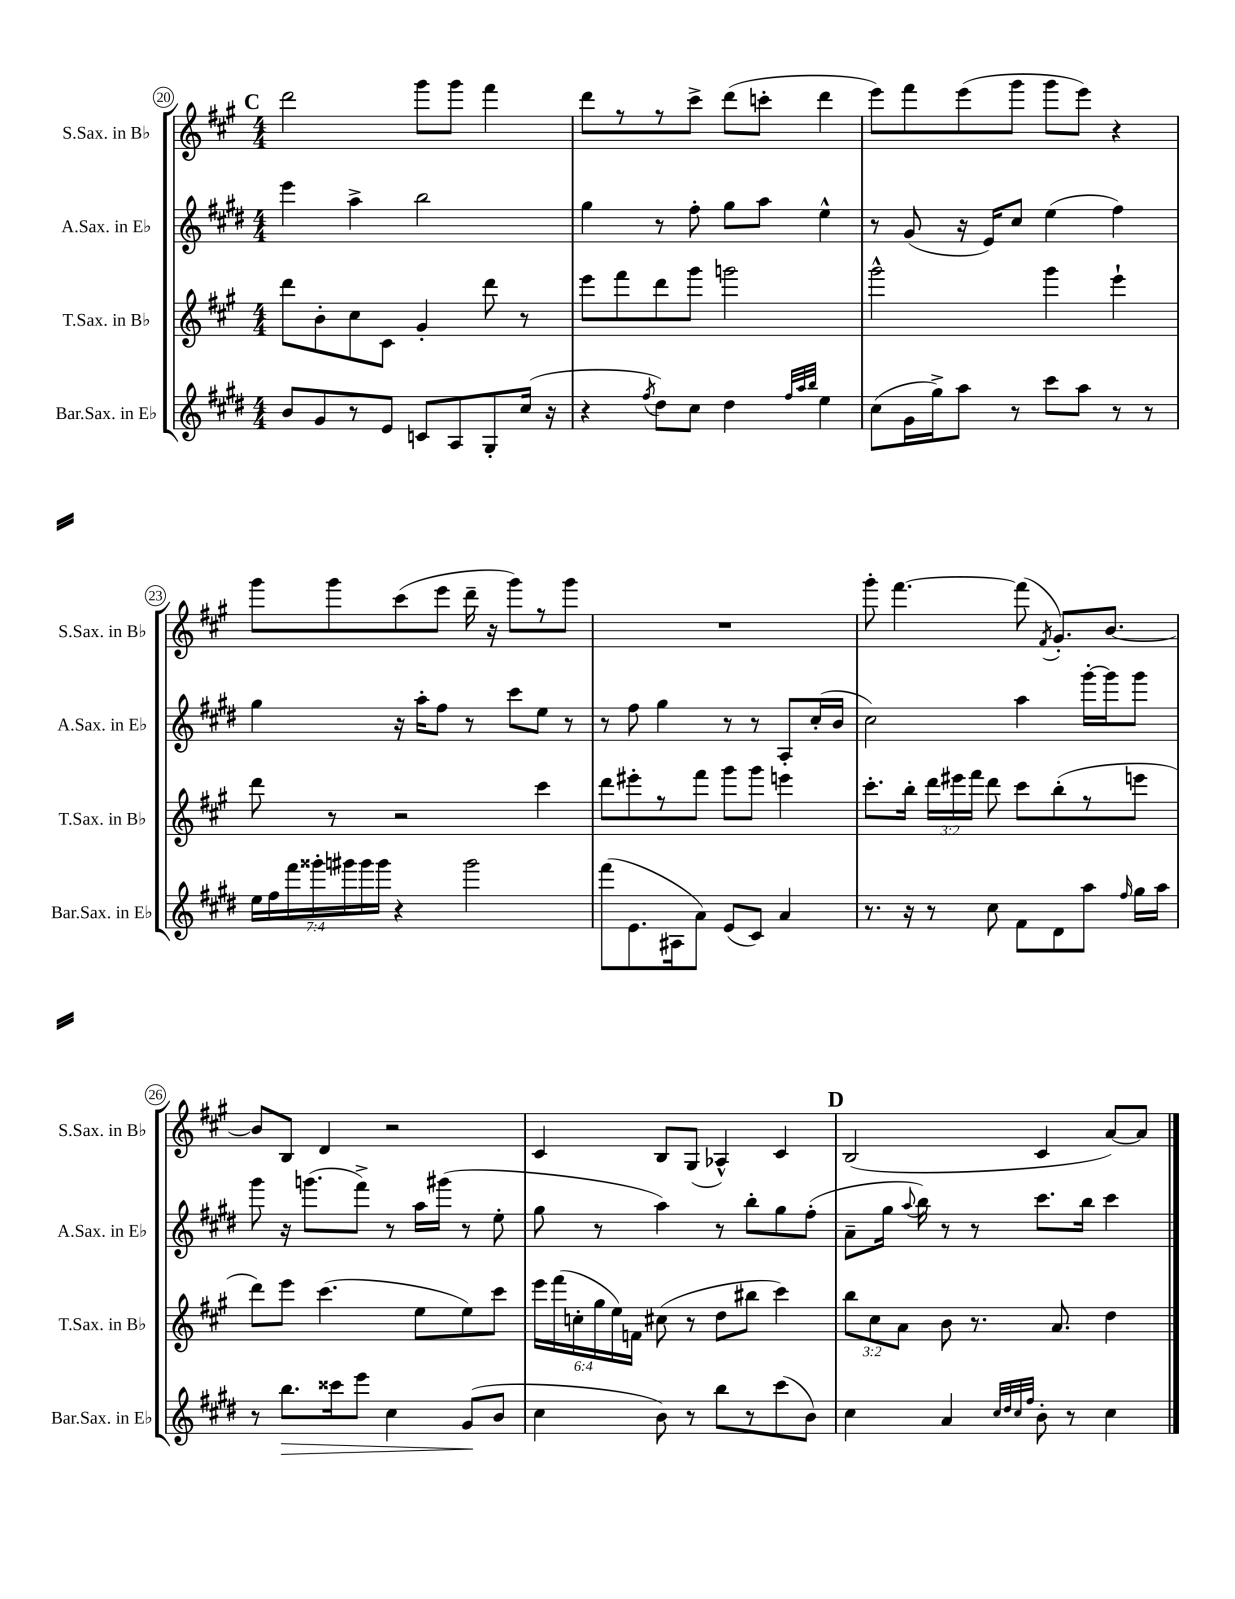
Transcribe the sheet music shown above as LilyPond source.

<<
\new StaffGroup <<
\new Staff = "s0" \with { instrumentName = "S.Sax. in Bb" shortInstrumentName = "S.Sax. in Bb" } {
    \clef treble \key a \major \numericTimeSignature \time 4/4
    \autoBeamOff \mark \markup { \bold "C" } d'''2 gis'''8[ gis'''8] fis'''4 |
    d'''8[ r8 r8 cis'''8]-> d'''8[( c'''8]-. d'''4 |
    e'''8[) fis'''8 e'''8( gis'''8] gis'''8[ e'''8]) r4 |
    gis'''8[ gis'''8 cis'''8( e'''8] d'''16-- r16 gis'''8[) r8 gis'''8] |
    R1 |
    gis'''8-. fis'''4.~ fis'''8( \acciaccatura { fis'8 } gis'8.[-.) b'8.]~ |
    b'8[ b8] d'4 r2 |
    cis'4 b8[ gis8]( aes4-^) cis'4 |
    \mark \markup { \bold "D" } b2( cis'4 a'8[~) a'8] \bar "|." |
}
\new Staff = "s1" \with { instrumentName = "A.Sax. in Eb" shortInstrumentName = "A.Sax. in Eb" } {
    \clef treble \key e \major \numericTimeSignature \time 4/4
    \autoBeamOff \mark \markup { \bold "C" } e'''4 a''4-> b''2 |
    gis''4 r8 fis''8-. gis''8[ a''8] e''4-^ |
    r8 gis'8( r16 e'16[) cis''8] e''4( fis''4) |
    gis''4 r16 a''16[-. fis''8] r8 cis'''8[ e''8] r8 |
    r8 fis''8 gis''4 r8 r8 a8[-. cis''16-.( b'16] |
    cis''2) a''4 gis'''16[~-. gis'''16 gis'''8] |
    gis'''8 r16 g'''8.[( fis'''8]->) r8 a''16[ gis'''16]( r8 e''8-. |
    gis''8 r8 a''4) r8 b''8[-. gis''8 fis''8]-.( |
    \mark \markup { \bold "D" } a'8[-- gis''16] \appoggiatura { a''8 } b''16) r8 r8 cis'''8.[ b''16] cis'''4 \bar "|." |
}
\new Staff = "s2" \with { instrumentName = "T.Sax. in Bb" shortInstrumentName = "T.Sax. in Bb" } {
    \clef treble \key a \major \numericTimeSignature \time 4/4 \override Staff.TupletNumber.text = #tuplet-number::calc-fraction-text
    \autoBeamOff \mark \markup { \bold "C" } d'''8[ b'8-. cis''8 cis'8] gis'4-. d'''8 r8 |
    e'''8[ fis'''8 d'''8 gis'''8] g'''2 |
    gis'''2-^ gis'''4 e'''4-! |
    d'''8 r8 r2 cis'''4 |
    d'''8[ eis'''8-. r8 fis'''8] gis'''8[ gis'''8] e'''4 |
    cis'''8.[-. b''16]-. \tuplet 3/2 { d'''16[ eis'''16 fis'''16] } d'''8 cis'''8[ b''8-.( r8 e'''8] |
    d'''8[) e'''8] cis'''4.( e''8[ e''8) cis'''8] |
    \tuplet 6/4 { e'''16[ fis'''16( c''16-. gis''16 e''16) f'16] } cis''8( r8 d''8[ bis''8] cis'''4) |
    \mark \markup { \bold "D" } \tuplet 3/2 { b''8[ cis''8 a'8] } b'8 r8. a'8. d''4 \bar "|." |
}
\new Staff = "s3" \with { instrumentName = "Bar.Sax. in Eb" shortInstrumentName = "Bar.Sax. in Eb" } {
    \clef treble \key e \major \numericTimeSignature \time 4/4 \override Staff.TupletNumber.text = #tuplet-number::calc-fraction-text
    \autoBeamOff \mark \markup { \bold "C" } b'8[ gis'8 r8 e'8] c'8[ a8 gis8-. cis''16]( r16 |
    r4 \acciaccatura { fis''8 } dis''8[) cis''8] dis''4 \grace { fis''32[ a''32 b''32] } e''4 |
    cis''8[( gis'16 gis''16->) a''8] r8 cis'''8[ a''8] r8 r8 |
    \tuplet 7/4 { e''16[ fis''16 fis'''16 gisis'''16-. gis'''16 gis'''16 gis'''16] } r4 gis'''2 |
    fis'''8[( e'8. ais16 a'8]) e'8[( cis'8]) a'4 |
    r8. r16 r8 cis''8 fis'8[ dis'8 a''8] \grace { fis''16 } gis''16[ a''16] |
    r8 b''8.[\> cisis'''16 e'''8] cis''4 gis'8[\!( b'8] |
    cis''4 b'8) r8 b''8[ r8 cis'''8( b'8]) |
    \mark \markup { \bold "D" } cis''4 a'4 \grace { cis''32[ dis''32 cis''32 fis''32] } b'8-. r8 cis''4 \bar "|." |
}
>>
>>
\layout { \context { \Score currentBarNumber = #20 \override BarNumber.stencil = #(make-stencil-circler 0.1 0.3 ly:text-interface::print) } }
